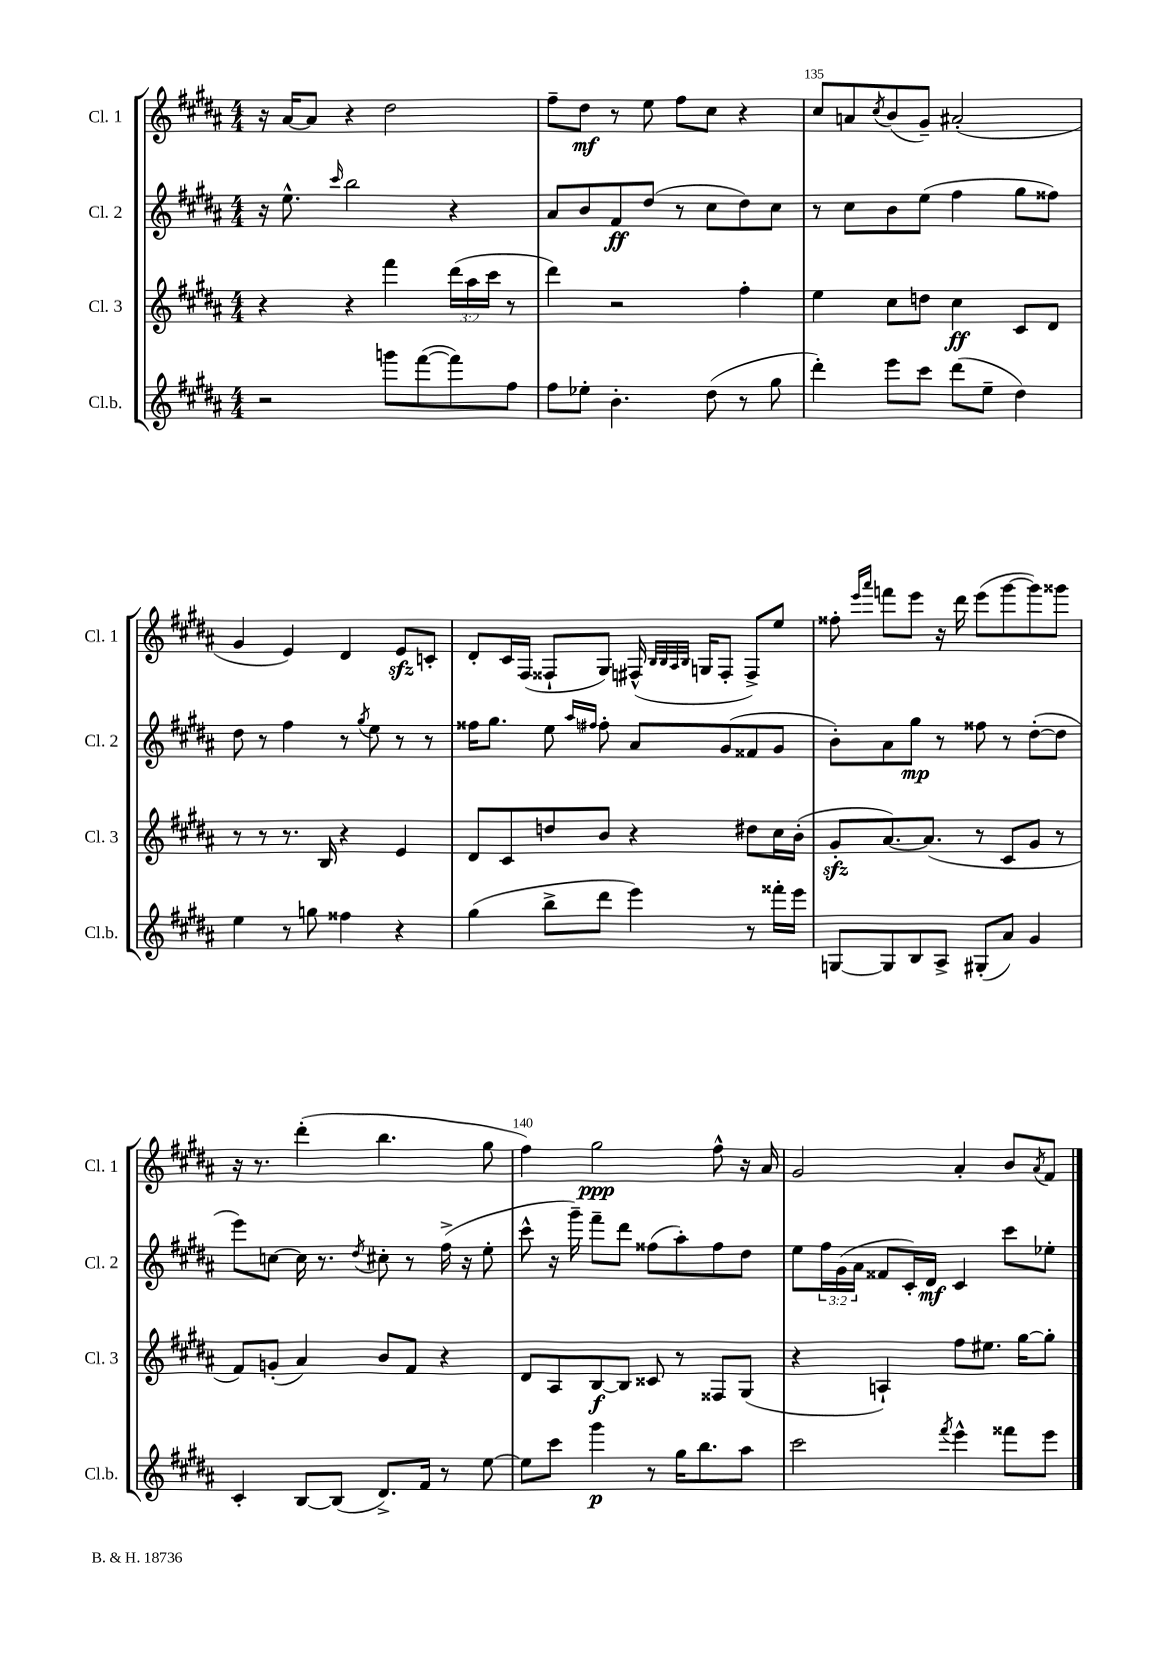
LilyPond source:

<<
\new StaffGroup <<
\new Staff = "s0" \with { instrumentName = "Cl. 1" shortInstrumentName = "Cl. 1" } {
    \clef treble \key b \major \numericTimeSignature \time 4/4
    r16 ais'16~ ais'8 r4 dis''2 |
    fis''8-- dis''8\mf r8 e''8 fis''8 cis''8 r4 |
    cis''8 a'8 \acciaccatura { cis''8 } b'8( gis'8--) ais'2-.( |
    gis'4 e'4) dis'4 e'8\sfz c'8-. |
    dis'8-. cis'16 fis16( fisis8-! gis8) fis16-^( \grace { b32 b32 ais32 b32 } g16 fis8-. fis8->) e''8 |
    fisis''8-. \grace { e'''16 ais'''16 } f'''8 e'''8 r16 dis'''16 e'''8( gis'''8~ gis'''8) gisis'''8 |
    r16 r8. dis'''4-.( b''4. gis''8 |
    fis''4) gis''2\ppp fis''8-^ r16 ais'16 |
    gis'2 ais'4-. b'8 \acciaccatura { ais'8 } fis'8 \bar "|." |
}
\new Staff = "s1" \with { instrumentName = "Cl. 2" shortInstrumentName = "Cl. 2" } {
    \clef treble \key b \major \numericTimeSignature \time 4/4 \override Staff.TupletNumber.text = #tuplet-number::calc-fraction-text
    r16 e''8.-^ \grace { cis'''16 } b''2 r4 |
    ais'8 b'8 fis'8\ff dis''8( r8 cis''8 dis''8) cis''8 |
    r8 cis''8 b'8 e''8( fis''4 gis''8 fisis''8) |
    dis''8 r8 fis''4 r8 \acciaccatura { gis''8 } e''8 r8 r8 |
    fisis''16 gis''8. e''8 \grace { ais''16 fis''16 } fis''8-. ais'8 gis'8( fisis'8 gis'8 |
    b'8-.) ais'8 gis''8\mp r8 fisis''8 r8 dis''8~-.( dis''8 |
    e'''8) c''8~ c''16 r8. \acciaccatura { dis''8 } cis''8-. r8 fis''16->( r16 e''8-. |
    cis'''8-^ r16 gis'''16--) fis'''8-- dis'''8 fisis''8( ais''8-.) fisis''8 dis''8 |
    e''8 \tuplet 3/2 { fis''16 gis'16( ais'16 } fisis'8 cis'16-.) dis'16\mf cis'4 cis'''8 ees''8-. \bar "|." |
}
\new Staff = "s2" \with { instrumentName = "Cl. 3" shortInstrumentName = "Cl. 3" } {
    \clef treble \key b \major \numericTimeSignature \time 4/4 \override Staff.TupletNumber.text = #tuplet-number::calc-fraction-text
    r4 r4 fis'''4 \tuplet 3/2 { dis'''16( ais''16 cis'''16 } r8 |
    dis'''4) r2 fis''4-. |
    e''4 cis''8 d''8 cis''4\ff cis'8 dis'8 |
    r8 r8 r8. b16 r4 e'4 |
    dis'8 cis'8 d''8 b'8 r4 dis''8 cis''16 b'16-.( |
    gis'8-.\sfz ais'8.~) ais'8.( r8 cis'8 gis'8 r8 |
    fis'8) g'8-.( ais'4) b'8 fis'8 r4 |
    dis'8 ais8 b8~\f b8 cisis'8 r8 fisis8 gis8( |
    r4 a4-!) fis''8 eis''8. gis''16~ gis''8-. \bar "|." |
}
\new Staff = "s3" \with { instrumentName = "Cl.b." shortInstrumentName = "Cl.b." } {
    \clef treble \key b \major \numericTimeSignature \time 4/4
    r2 g'''8 fis'''8~( fis'''8) fis''8 |
    fis''8 ees''8-. b'4.-. dis''8( r8 gis''8 |
    dis'''4-.) e'''8 cis'''8 dis'''8( e''8-- dis''4) |
    e''4 r8 g''8 fisis''4 r4 |
    gis''4( b''8-> dis'''8 e'''4) r8 fisis'''16-. e'''16 |
    g8~ g8 b8 ais8-> gis8-.( ais'8) gis'4 |
    cis'4-. b8~ b8( dis'8.->) fis'16 r8 e''8~ |
    e''8 cis'''8 gis'''4\p r8 gis''16 b''8. ais''8 |
    cis'''2 \acciaccatura { fis'''8 } e'''4-^ fisis'''8 e'''8 \bar "|." |
}
>>
>>
\layout { \context { \Score currentBarNumber = #133 \override BarNumber.break-visibility = ##(#f #t #t) barNumberVisibility = #(every-nth-bar-number-visible 5) } }
